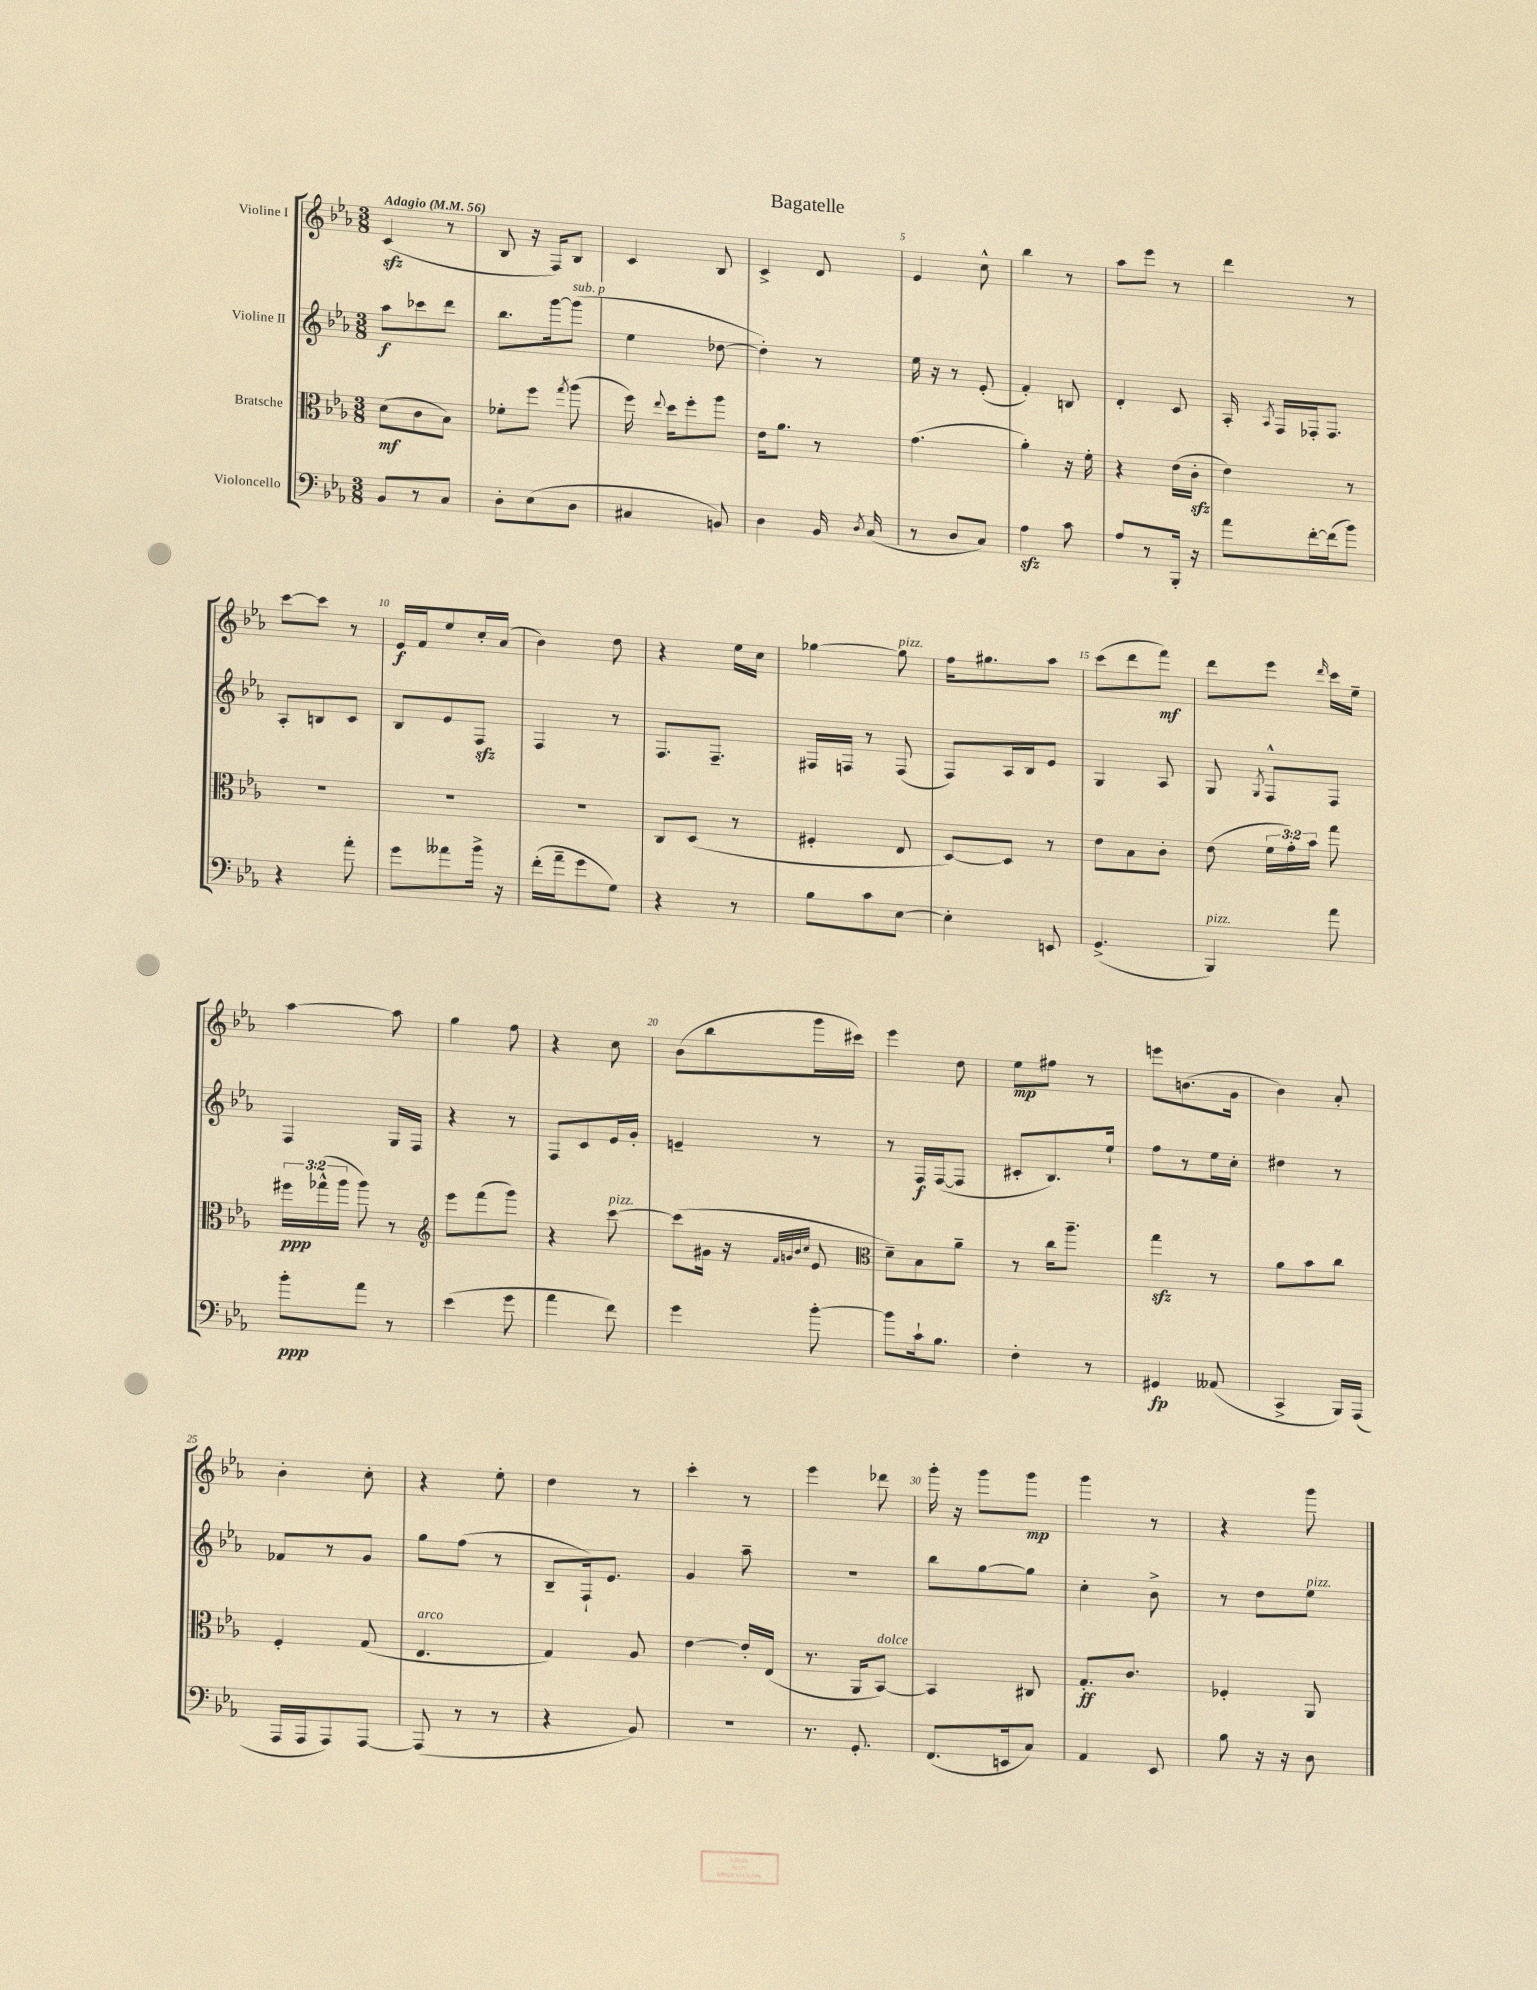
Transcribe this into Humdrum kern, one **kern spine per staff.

**kern	**kern	**kern	**kern
*staff4	*staff3	*staff2	*staff1
*clefF4	*clefC3	*clefG2	*clefG2
*k[b-e-a-]	*k[b-e-a-]	*k[b-e-a-]	*k[b-e-a-]
*M3/8	*M3/8	*M3/8	*M3/8
*MM56	*MM56	*MM56	*MM56
8BB-	(8d	8aa-	(4c
8r	8c	8ccc-	.
8C	8B-)	8ddd	8r
=	=	=	=
8D'	8f-'	8.bb-	8B-
(8E-	8ff	.	16r
.	.	[16ggg	16F)
.	8qgg	.	.
8D	(8aa-	(8ggg]	8B-
=	=	=	=
4C#	16ff)	4ee-	4c
.	8qqee-	.	.
.	16dd	.	.
.	8ff'	.	.
8BB)	8aa-	[8dd-	8B-
=	=	=	=
4D	16e-	4dd-'])	4c^
.	8.a-	.	.
16BB-	8r	8r	8d
8qD	.	.	.
(16C	.	.	.
=	=	=	=
8r	(4.g	16ee-	4e-
.	.	16r	.
8D	.	8r	.
8C)	.	(8e-'	8cc^^
=	=	=	=
4A-	4a-')	4f')	4bb-
8c	16r	8B	8r
.	16f'	.	.
=	=	=	=
8A-	4r	4d'	8aa-
8r	.	.	8eee-
16BBB-'	(16e-	8c	8r
16r	16c'	.	.
=	=	=	=
8a-	4e-)	16A-'	4ddd
.	.	8qA-	.
.	.	16F	.
[16f'	.	16F-'	.
(16f]	.	8.F-	.
8b-)	8r	.	8r
=	=	=	=
4r	4.r	8A-'	[8ccc
.	.	8B	8ccc]
8a-'	.	8c	8r
=	=	=	=
8g	4.r	8B-	16e-
.	.	.	16f
8a--	.	8e-	8ee-
16b-^	.	8F	16cc'
16r	.	.	(16a-
=	=	=	=
(16f'	4.r	4F	4b-)
16a-~	.	.	.
8g	.	.	.
8G)	.	8r	8dd
=	=	=	=
4r	8C	8.F	4r
.	(8D	.	.
.	.	8.F~	.
8r	8r	.	16ee-
.	.	.	16cc
=	=	=	=
8B-	4F#'	16F#	[4gg-
.	.	16F	.
8c	.	8r	.
[8E-	8E-	(8F	8gg-]
=	=	=	=
4E-']	[8D)	8F)	16ff
.	.	.	8.gg#
.	8D]	16A-	.
.	.	16B-	.
8EE	8r	8e-	8aa-
=	=	=	=
(4.GG^	8e-	4G	(8ccc
.	8B-	.	8ddd
.	8c'	8A-	8fff)
=	=	=	=
4BBB-)	(8e-	8G	8ddd
.	.	8qG	.
.	24f	8F^^	8eee-
.	24g')	.	.
.	24b-	.	.
.	.	.	16qqddd
8a-	8gg	8F	16ccc
.	.	.	16ee-~
=	=	=	=
8b-'	24ff#	4F	[4aa-
.	(24gg-^^	.	.
.	24aa-	.	.
8a-	8aa-)	.	.
8r	8r	16G	8aa-]
.	.	16F	.
=	=	=	=
*	*clefG2	*	*
(4e-	8eee-	4r	4gg
.	(8fff	.	.
8g	8ggg)	8r	8ff
=	=	=	=
4a-	4r	8F	4r
.	.	8c	.
8f)	[8ccc	16e-	8cc
.	.	16g'	.
=	=	=	=
4g	(8ccc]	4e~	(8b-
.	16g#	.	8bb-
.	16r	.	.
.	32qqf	.	.
.	32qqg	.	.
.	32qqb-	.	.
.	32qqcc	.	.
[8b-'	8e-	8r	16ggg
.	.	.	16ccc#)
=	=	=	=
*	*clefC3	*	*
8b-]	8d~)	8r	4eee-
16c`	8B-	16F	.
8.B-	.	([16F	.
.	8a-~	8F]	8dd
=	=	=	=
4F'	8r	8c#'	8ee-
.	16cc	8.B-)	8ff#
.	8.aa-~	.	.
8r	.	.	8r
.	.	16ee-`	.
=	=	=	=
4GG#	4gg	8ff	8eee
.	.	8r	(8.b
(8AA--	8r	16ee-	.
.	.	16cc'	16g
=	=	=	=
4CC^	8a-	4dd#	4b-)
.	8b-	.	.
16BBB-)	8cc	8r	8a-'
(16AAA-	.	.	.
=	=	=	=
16AAA-	4F'	8f-	4b-'
16AAA-	.	.	.
8AAA-)	.	8r	.
[8AAA-	(8G	8g	8cc'
=	=	=	=
(8AAA-]	4.E-	8gg	4r
8r	.	(8ff	.
8r	.	8r	8ee-'
=	=	=	=
4r	4G)	8B-~	4dd
.	.	16F`)	.
.	.	8.e-	.
8BB-)	8A-	.	8r
=	=	=	=
4.r	[4e-	4g	4ccc'
.	16e-']	8aa-~	8r
.	(16E-	.	.
=	=	=	=
8.r	8.r	4.r	4eee-
8.GG'	16AA-	.	.
.	[8BB-)	.	8ddd-
=	=	=	=
(8.FF	4BB-]	8bb-	16ggg'
.	.	.	16r
.	.	[8gg	8ggg
16EE	.	.	.
8C)	8C#	8gg]	8ggg
=	=	=	=
4AA-	8.G'	4cc'	4ggg
.	8.c	.	.
8EE-	.	8b-^	8r
=	=	=	=
8B-	4F-'	8r	4r
16r	.	8dd	.
16r	.	.	.
8D	8AA-	8ee-	8ggg
==	==	==	==
*-	*-	*-	*-
